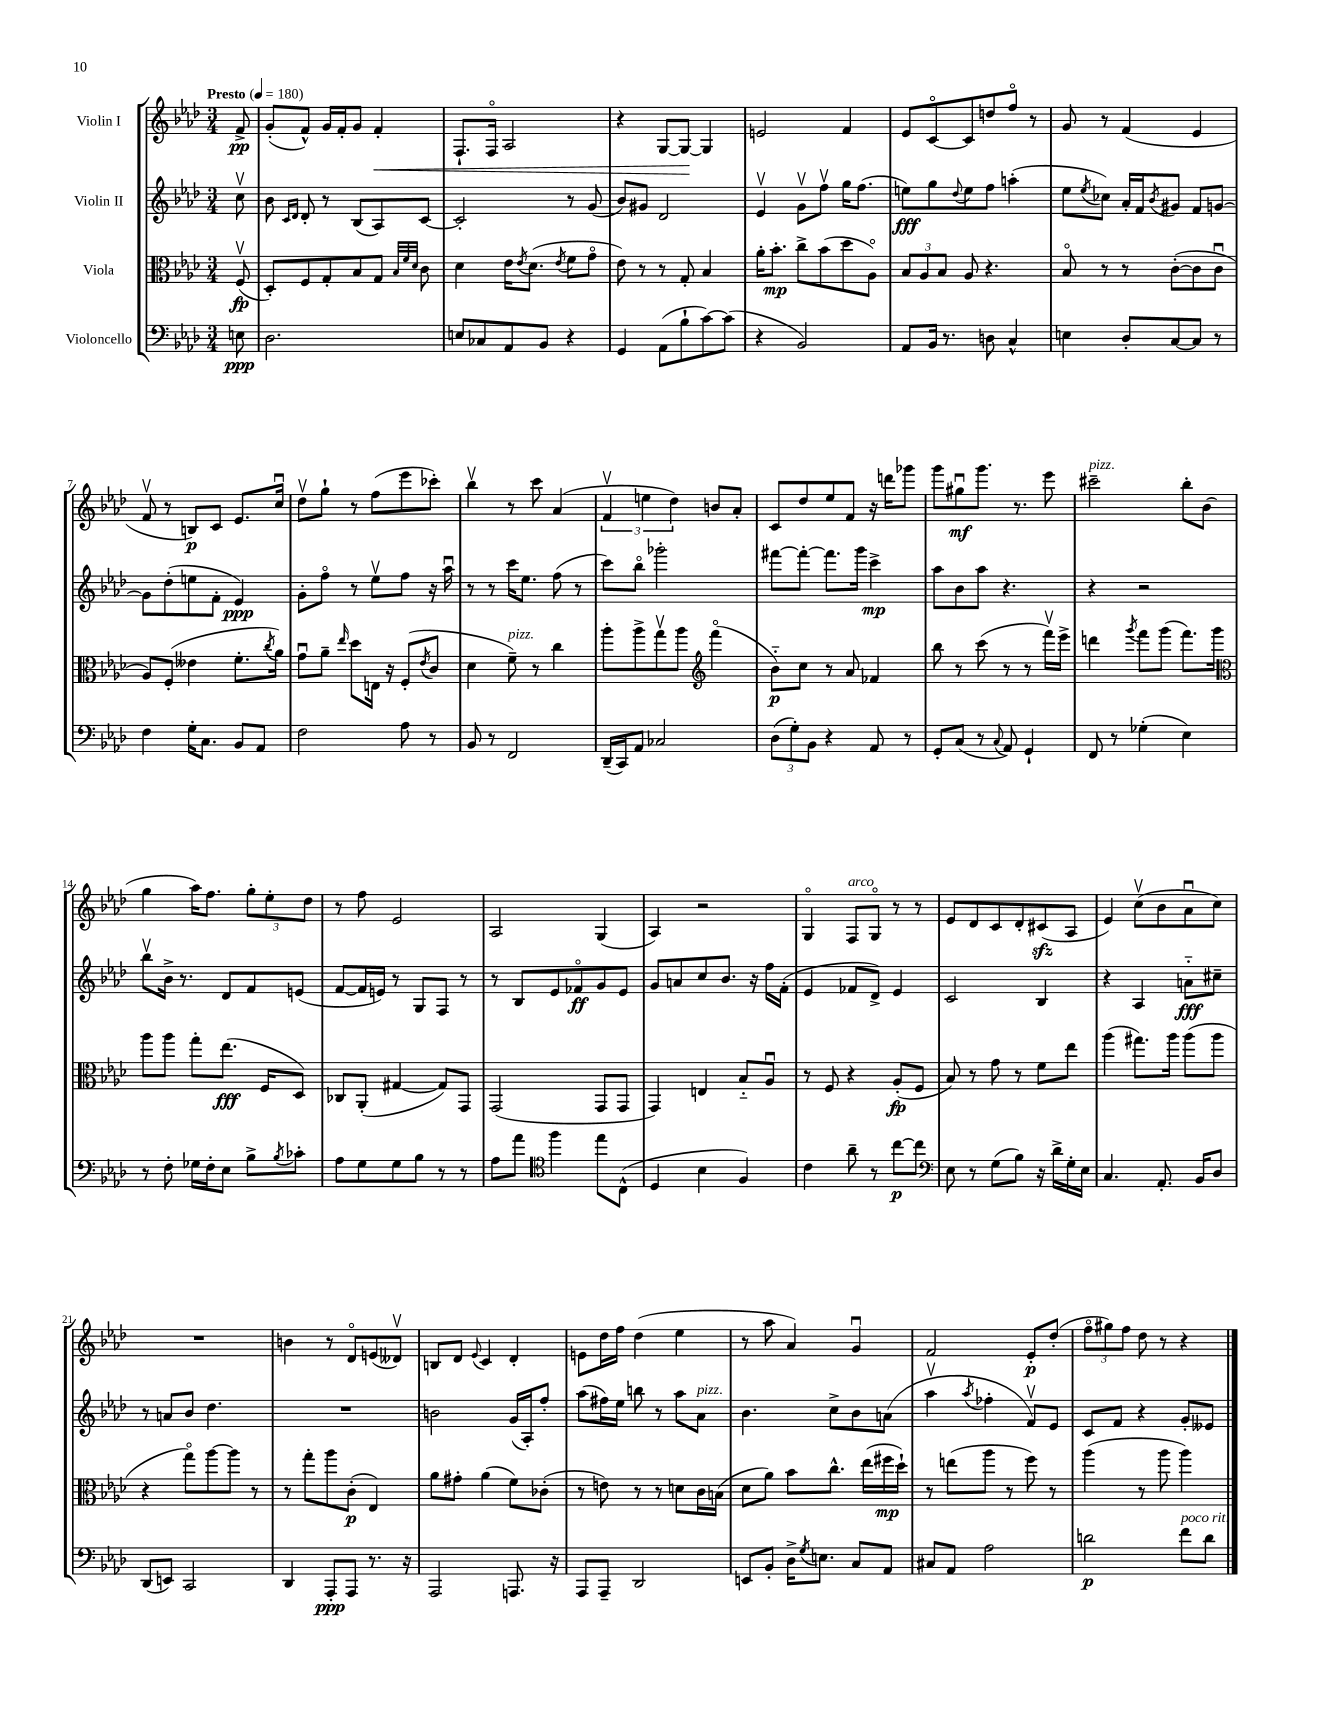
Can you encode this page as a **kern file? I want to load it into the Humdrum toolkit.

**kern	**kern	**kern	**kern
*staff4	*staff3	*staff2	*staff1
*clefF4	*clefC3	*clefG2	*clefG2
*k[b-e-a-d-]	*k[b-e-a-d-]	*k[b-e-a-d-]	*k[b-e-a-d-]
*M3/4	*M3/4	*M3/4	*M3/4
*MM180	*MM180	*MM180	*MM180
8E	(8Fv	8ccv	8f^
=	=	=	=
2.D-	8D-')	8b-	(8g'
.	.	16qqc	.
.	.	16qqd-	.
.	8F	8d-'	8f^^)
.	8G'	8r	16g
.	.	.	16f'
.	8B-	(8B-	8g
.	8G	8A-)	4f'
.	32qqB-	.	.
.	32qqf	.	.
.	32qqd-	.	.
.	8c	[8c	.
=	=	=	=
8E	4d-	2c']	8.F`
8C-	.	.	.
.	.	.	16Fo
8AA-	16e-	.	2A-
.	8qe-	.	.
.	(8.d-	.	.
8BB-	.	.	.
.	8qe-	.	.
4r	8f	8r	.
.	8go	(8g	.
=	=	=	=
4GG	8e-)	8b-)	4r
.	8r	8g#	.
(8AA-	8r	2d-	[8G
8B-`	8G'	.	8G_
[8c)	4B-	.	4G]
(8c]	.	.	.
=	=	=	=
4r	16a-'	4e-v	2e
.	8.b-'	.	.
2BB-)	8cc^	8gv	.
.	(8b-	8ffv	.
.	8dd-	16gg	4f
.	.	(8.ff	.
.	8A-o)	.	.
=	=	=	=
8AA-	12B-	8ee)	8e-
.	12A-	.	.
16BB-	.	8gg	[8co
.	12B-	.	.
8.r	.	.	.
.	.	8qqdd-	.
.	8A-	8ee	8c]
8D	4.r	8ff	8dd
4C^^	.	(4aa'	8ffo
.	.	.	8r
=	=	=	=
4E	8B-o	8ee-	8g
.	.	8qee-	.
.	8r	8cc-)	8r
8D-'	8r	16a-'	(4f
.	.	16f	.
.	.	8qb-	.
[8C	([8c'	8g#	.
8C]	8c]	8f	4e-
8r	8cu	[8g	.
=	=	=	=
4F	8A-)	8g]	8fv
.	(8F'	(8dd-'	8r
16G'	4e--	8ee	8B)
8.C	.	.	.
.	.	8f'	8c
8BB-	8.f'	4e-)	8.e-
8AA-	.	.	.
.	8qcc	.	.
.	16a-)	.	16ccu
=	=	=	=
2F	8gu	8g'	8dd-v
.	8a-~	8ffo	8gg`
.	16qqee-	.	.
.	8dd-	8r	8r
.	16E	8ee-v	(8ff
.	16r	.	.
8A-	(8F'	8ff	8eee-
.	8qe-	.	.
8r	8c	16r	8ccc-')
.	.	16aa-u	.
=	=	=	=
8BB-	4d-	8r	4bb-v
8r	.	8r	.
2FF	8f~)	16ccc	8r
.	.	8.ee-	.
.	8r	.	8ccc
.	4cc	(8ff	(4a-
.	.	8r	.
=	=	=	=
(16DD-~	8aa-'	8ccc)	6fv
16CC)	.	.	.
8AA-	8aa-^	8bb-o	.
.	.	.	6ee
2C-	8ggv	2ggg-'	.
.	.	.	6dd-)
.	8aa-	.	.
*	*clefG2	*	*
.	(4fffo	.	8b
.	.	.	8a-'
=	=	=	=
(12D-	8b-'~)	[8fff#	8c
12G')	.	.	.
.	8cc	8fff#'_	8dd-
12BB-	.	.	.
4r	8r	8.fff#]	8ee-
.	8a-	.	8f
.	.	16ggg	.
8AA-	4f-	4ccc^	16r
.	.	.	16ddd
8r	.	.	8ggg-
=	=	=	=
8GG'	8bb-	8aa-	8ggg
(8C	8r	8b-	8gg#u
8r	(8ccc	8aa-	8.ggg
8qqC	.	.	.
8AA-)	8r	4.r	.
.	.	.	8.r
4GG`	8r	.	.
.	16fffv)	.	8eee-
.	16eee-^	.	.
=	=	=	=
8FF	4ddd	4r	2ccc#~
8r	.	.	.
.	8qggg	.	.
(4G-'	8fff	2r	.
.	(8ggg	.	.
4E-)	8.fff)	.	8bb-'
.	.	.	(8b-
.	16ggg	.	.
=	=	=	=
*	*clefC3	*	*
8r	8aa-	8bb-v	4gg
8F'	8aa-	16b-^	.
.	.	8.r	.
16G-	8gg'	.	16aa-)
16F'	.	.	8.ff
8E-	(8.ee-	8d-	.
8B-^	.	8f	12gg'
.	16F	.	.
.	.	.	12ee-'
8qB-	.	.	.
8c-'	8D-)	(8e	.
.	.	.	12dd-
=	=	=	=
8A-	8C-	[8f	8r
8G	(8AA-'	16f]	8ff
.	.	16e)	.
8G	[4G#	8r	2e-
8B-	.	8G	.
8r	8G#])	8F	.
8r	8GG	8r	.
=	=	=	=
8A-	(2GG	8r	2A-
8a-	.	8B-	.
*clefC4	*	*	*
4ff	.	8e-	.
.	.	8f-o	.
8ee-	8GG	8g	(4G
(8C^^	8GG	8e-	.
=	=	=	=
4D-	4GG)	8g	4A-)
.	.	8a	.
4B-	4E	8cc	2r
.	.	8.b-	.
4F)	8B-'~	.	.
.	.	16r	.
.	8A-u	16ff	.
.	.	(16f'	.
=	=	=	=
4c	8r	4e-	4Go
.	8F	.	.
8a-~	4r	8f-	8F
8r	.	8d-^)	8Go
[8cc	(8A-'	4e-	8r
8cc]	8F	.	8r
=	=	=	=
*clefF4	*	*	*
8E-	8B-)	2c	8e-
8r	8r	.	8d-
(8G	8g	.	8c
8B-)	8r	.	8d-'
16r	8f	4B-	(8c#
16d-^	.	.	.
16G'	8ee-	.	8A-
16E-	.	.	.
=	=	=	=
4.C	(4aa-	4r	4e-)
.	8.gg#)	4A-	(8ccv
8.AA-'	.	.	8b-
.	16aa-	.	.
.	(8aa-	8a'~	8a-u
16BB-	.	.	.
8D-	8aa-	8cc#~	8cc)
=	=	=	=
(8DD-	4r	8r	2.r
8EE)	.	8a	.
2CC	8ggo)	8b-	.
.	[8aa-	4.dd-	.
.	8aa-]	.	.
.	8r	.	.
=	=	=	=
4DD-	8r	2.r	4b
.	8gg'	.	.
8AAA-'	8aa-	.	8r
8AAA-	(8c'	.	8d-o
8.r	4E-)	.	(8e
.	.	.	8d--v)
16r	.	.	.
=	=	=	=
2AAA-	8a-	2b	8B
.	8g#'	.	8d-
.	.	.	8qqe-
.	(4a-	.	4c
8.AAA	8f)	(16g	4d-'
.	.	16A-')	.
.	(8c-'	8ff'	.
16r	.	.	.
=	=	=	=
8AAA-	8r	(8aa-	8e
8AAA-~	8e)	16ff#)	16dd-
.	.	16ee-	16ff
2DD-	8r	8bb	(4dd-
.	8r	8r	.
.	8d	8aa-	4ee-
.	16c	8a-	.
.	(16B	.	.
=	=	=	=
8EE	8d-	4.b-	8r
8BB-'	8a-)	.	8aa-
16D-^	8b-	.	4a-)
8qG	.	.	.
8.E	.	.	.
.	8.cc^^	8cc^	.
8C	.	8b-	4gu
.	(16ee-	.	.
8AA-	16ff#	(8a	.
.	16dd-`)	.	.
=	=	=	=
8C#	8r	4aa-v	2f
8AA-	(8ee	.	.
.	.	8qaa-	.
2A-	8aa-	4ff-'	.
.	8r	.	.
.	8ff)	8fv)	8e-'
.	8r	8e-	(8dd-'
=	=	=	=
2d	(4aa-	8c	12ffo
.	.	.	12gg#)
.	.	8f	.
.	.	.	12ff
.	8r	4r	8dd-
.	8aa-	.	8r
8f	4aa-)	8g'	4r
8d	.	8e--	.
==	==	==	==
*-	*-	*-	*-
